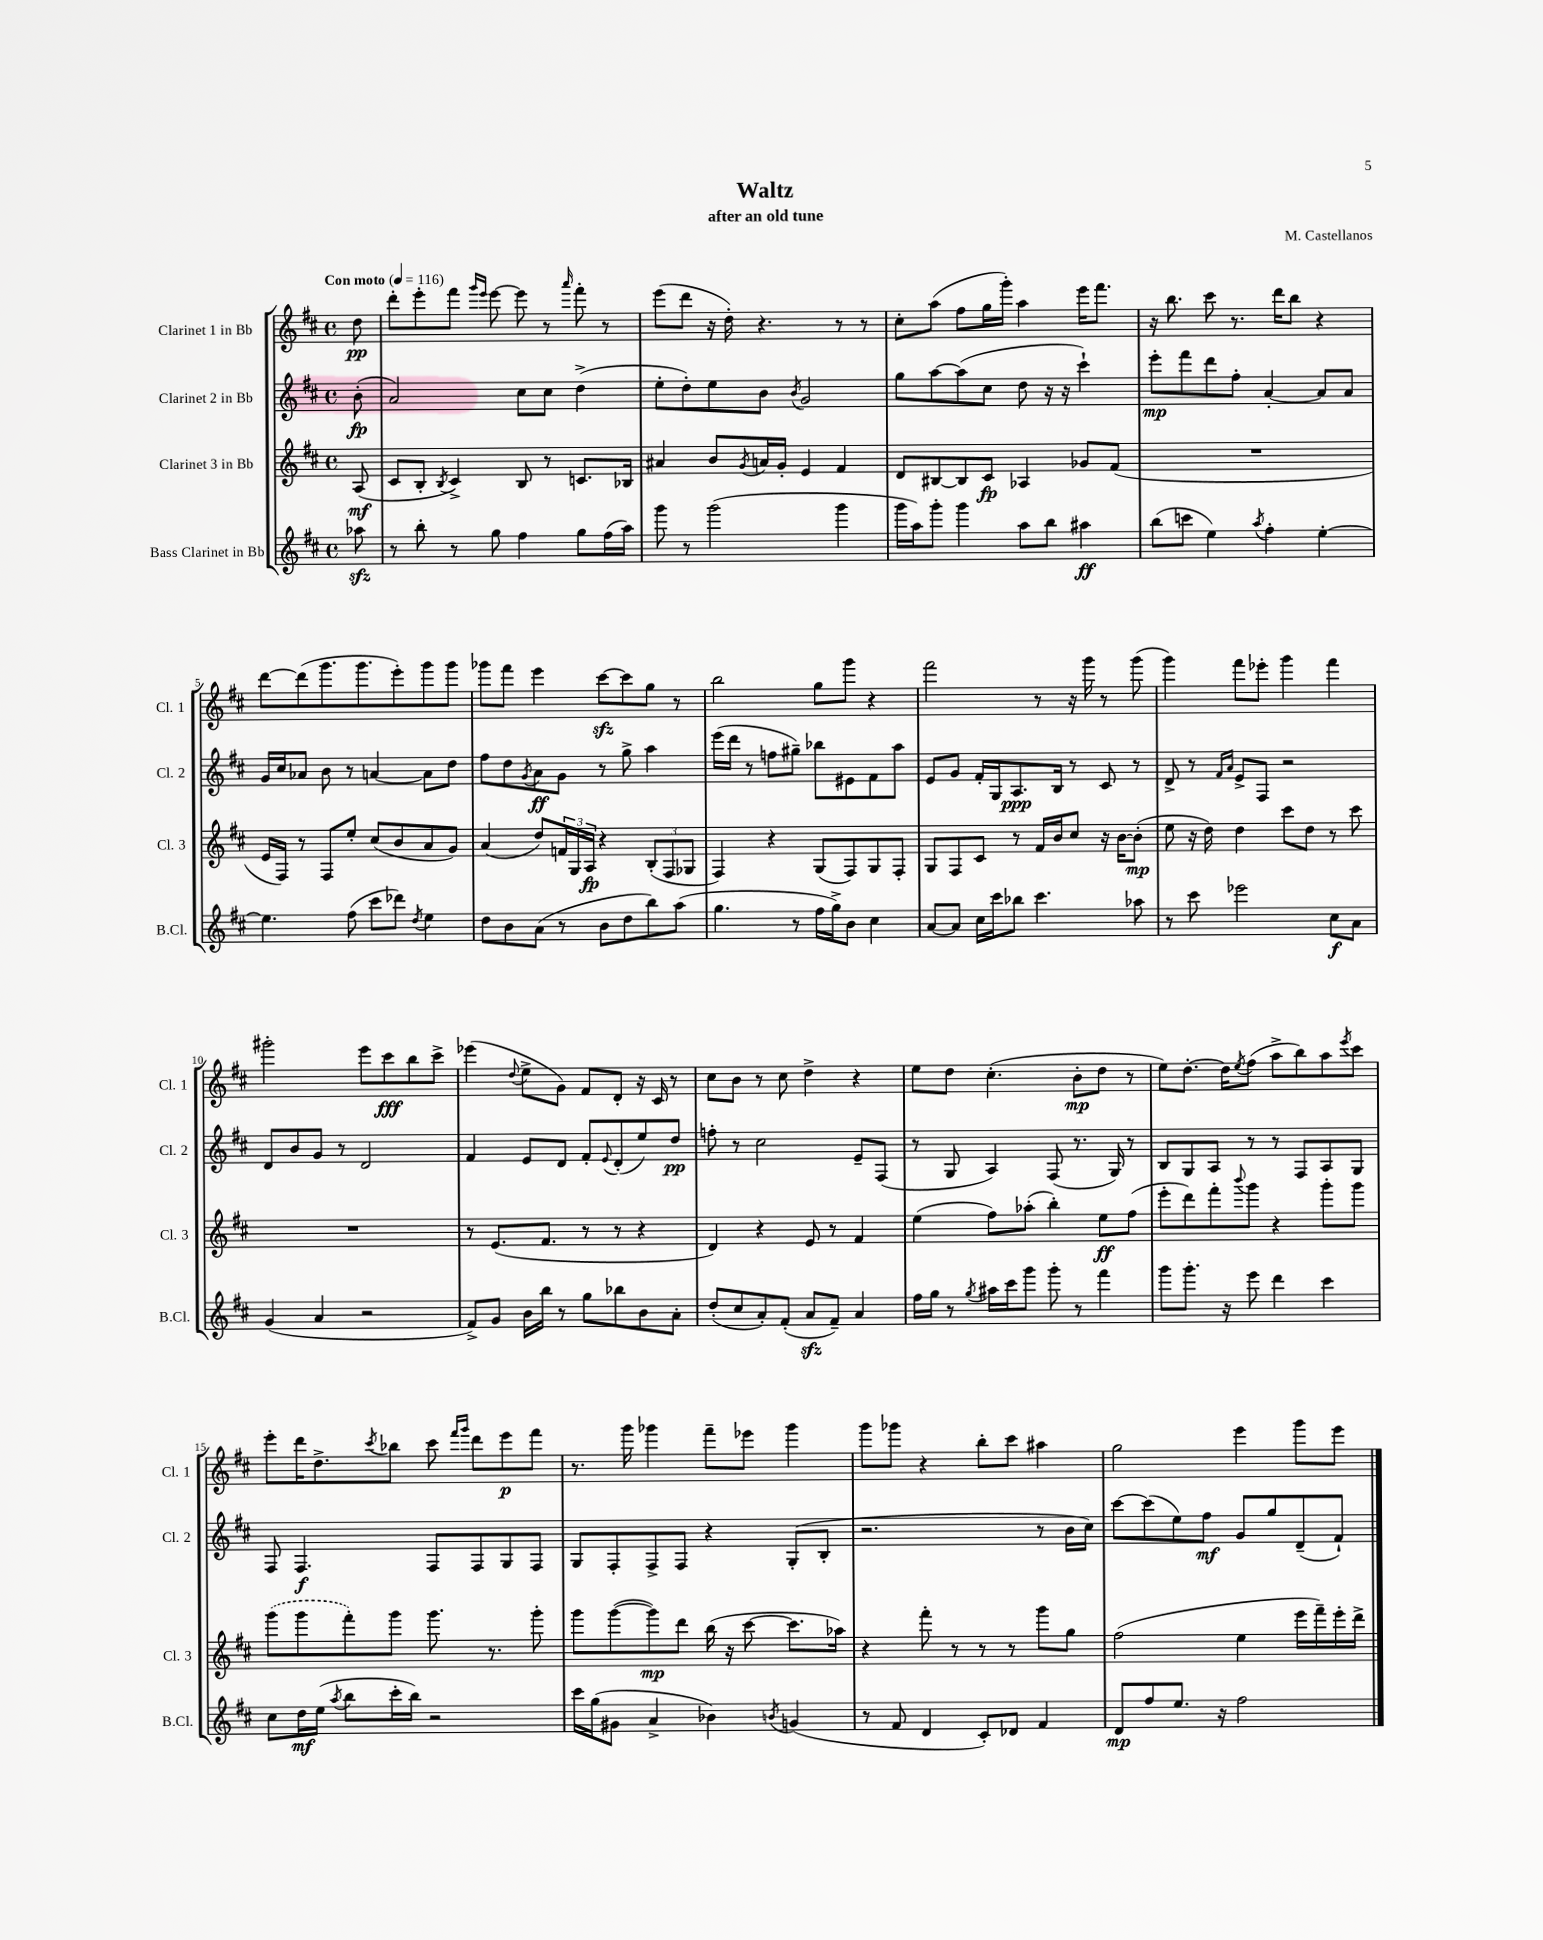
\header { title = "Waltz" composer = "M. Castellanos" subtitle = "after an old tune" }
<<
\new StaffGroup <<
\new Staff = "s0" \with { instrumentName = "Clarinet 1 in Bb" shortInstrumentName = "Cl. 1" } {
    \clef treble \key d \major \defaultTimeSignature \time 4/4 \partial 8 \tempo "Con moto" 4 = 116
    d''8\pp |
    d'''8-. e'''8-. fis'''8 \grace { g'''16 e'''16 } e'''8~ e'''8 r8 \grace { a'''16 } fis'''8-. r8 |
    e'''8( d'''8 r16 d''16-.) r4. r8 r8 |
    cis''8-. a''8( fis''8 g''16 g'''16-.) a''4 e'''16 fis'''8. |
    r16 b''8. cis'''8 r8. d'''16 b''8 r4 |
    d'''8~ d'''8( g'''8. g'''8. e'''8-.) g'''8 g'''8 |
    ges'''8 fis'''8 e'''4 cis'''8~\sfz cis'''8 g''8 r8 |
    b''2 g''8 g'''8 r4 |
    fis'''2 r8 r16 g'''16 r8 g'''8( |
    g'''4) fis'''8 ees'''8-. g'''4 fis'''4 |
    gis'''2-. e'''8 cis'''8\fff b''8 cis'''8-> |
    ees'''4( \appoggiatura { d''8 } e''8-> g'8) fis'8 d'8-. r16 cis'16 r8 |
    cis''8 b'8 r8 cis''8 d''4-> r4 |
    e''8 d''8 cis''4.-.( b'8-.\mp d''8 r8 |
    e''8) d''8.~-. d''16 \acciaccatura { e''8 } fis''8( a''8-> b''8) a''8 \acciaccatura { e'''8 } cis'''8 |
    e'''8-. d'''16 d''8.-> \acciaccatura { cis'''8 } bes''8 cis'''8 \grace { fis'''16 g'''16 } d'''8 e'''8\p fis'''8 |
    r8. g'''16 ges'''4 fis'''8-- ees'''8 ges'''4 |
    g'''8 ges'''8 r4 b''8-. cis'''8 ais''4 |
    g''2 e'''4 g'''8 e'''8 \bar "|." |
}
\new Staff = "s1" \with { instrumentName = "Clarinet 2 in Bb" shortInstrumentName = "Cl. 2" } {
    \clef treble \key d \major \defaultTimeSignature \time 4/4 \partial 8
    b'8-.\fp( |
    a'2) cis''8 cis''8 d''4->( |
    e''8-. d''8-.) e''8 b'8 \acciaccatura { b'8 } g'2 |
    g''8 a''8~ a''8( cis''8 d''8 r16 r16 cis'''4-!) |
    e'''8-.\mp fis'''8 d'''8 fis''8-. a'4~-. a'8 a'8 |
    g'16 cis''16 aes'8 b'8 r8 a'4~ a'8 d''8 |
    fis''8 d''8 \acciaccatura { g'8 } a'8\ff g'8 r8 g''8-> a''4 |
    e'''16( d'''16 r8 f''8 gis''8--) bes''8 eis'8 fis'8 a''8 |
    e'8 g'8 fis'16-. g16 a8.\ppp b16 r8 cis'8 r8 |
    d'8-> r8 \grace { fis'16 a'16 } e'8-> fis8 r2 |
    d'8 b'8 g'8 r8 d'2 |
    fis'4 e'8 d'8 fis'8-. \appoggiatura { e'8 } d'8-.( e''8) d''8\pp |
    f''8-. r8 cis''2 e'8-- fis8( |
    r8 g8 a4) fis8( r8. g16) r8 |
    b8 g8 a8 r8 r8 fis8 a8 g8 |
    fis8 fis4.\f fis8 fis8 g8 fis8 |
    g8 fis8-. fis8-> fis8 r4 g8-.( b8-. |
    r2. r8 b'16 cis''16) |
    cis'''8~ cis'''8( e''8) fis''8\mf g'8 g''8 d'8--( fis'8-!) \bar "|." |
}
\new Staff = "s2" \with { instrumentName = "Clarinet 3 in Bb" shortInstrumentName = "Cl. 3" } {
    \clef treble \key d \major \defaultTimeSignature \time 4/4 \partial 8
    a8\mf( |
    cis'8 b8-. \acciaccatura { b8 } cis'4->) b8 r8 c'8. bes16 |
    ais'4 b'8 \acciaccatura { g'8 } a'16 g'16-. e'4 fis'4 |
    d'8 bis8~ bis8 cis'8\fp aes4 ges'8 fis'8( |
    R1 |
    e'16 fis16) r8 fis8 e''8-. cis''8( b'8 a'8 g'8) |
    a'4( d''8) \tuplet 3/2 { f'16 g16 a16\fp } r4 \tuplet 3/2 { b8-.( fis8 ges8 } |
    fis4) r4 g8( fis8) g8 fis8-. |
    g8 fis8 cis'8 r8 fis'16 b'16 cis''8 r16 b'16~ b'8-.\mp( |
    e''8 r16 d''16) d''4 cis'''8 d''8 r8 cis'''8 |
    R1 |
    r8 e'8.( fis'8. r8 r8 r4 |
    d'4) r4 e'8 r8 fis'4 |
    e''4( fis''8) aes''8-.( b''4-.) e''8\ff fis''8( |
    e'''8-. d'''8) fis'''8-. \appoggiatura { b'''8 } g'''8 r4 g'''8-. g'''8 |
    \once \slurDashed g'''8( g'''8 fis'''8-.) g'''8 g'''8. r8. g'''8-. |
    g'''8 g'''8~( g'''8\mp) d'''8 b''16( r16 cis'''8~ cis'''8. aes''16) |
    r4 fis'''8-. r8 r8 r8 g'''8 g''8 |
    fis''2( e''4 e'''16 fis'''16--) e'''16-. d'''16-> \bar "|." |
}
\new Staff = "s3" \with { instrumentName = "Bass Clarinet in Bb" shortInstrumentName = "B.Cl." } {
    \clef treble \key d \major \defaultTimeSignature \time 4/4 \partial 8
    aes''8\sfz |
    r8 b''8-. r8 g''8 fis''4 g''8 fis''16( a''16) |
    g'''8 r8 g'''2( g'''4 |
    g'''16 a''16) g'''8-. g'''4 a''8 b''8 ais''4\ff |
    b''8( c'''8 e''4) \acciaccatura { a''8 } fis''4-. e''4~-. |
    e''4. fis''8( cis'''8 des'''8) \acciaccatura { d''8 } e''4 |
    d''8 b'8 a'8( r8 b'8 d''8 b''8) a''8( |
    g''4. r8 fis''16 g''16->) b'8 cis''4 |
    a'8~ a'8 cis''16 cis'''16 bes''8 cis'''4. aes''8 |
    r8 cis'''8 ees'''2 cis''8\f a'8 |
    g'4( a'4 r2 |
    fis'8->) g'8 b'16 b''16 r8 g''8 bes''8 b'8 a'8-. |
    d''8-.( cis''8 a'8-.) fis'8-.( a'8\sfz fis'8--) a'4 |
    fis''16 g''16 r8 \acciaccatura { g''8 } ais''16 cis'''16 g'''8 g'''8-. r8 fis'''4 |
    g'''8 g'''8.-. r16 e'''8 d'''4 cis'''4 |
    cis''8 d''16\mf e''16( \acciaccatura { a''8 } b''8 cis'''16-. b''16) r2 |
    cis'''16 g''16( gis'8 a'4-> bes'4) \acciaccatura { b'8 } g'4( |
    r8 fis'8 d'4 cis'8-.) des'8 fis'4 |
    d'8\mp fis''8 e''8. r16 fis''2 \bar "|." |
}
>>
>>
